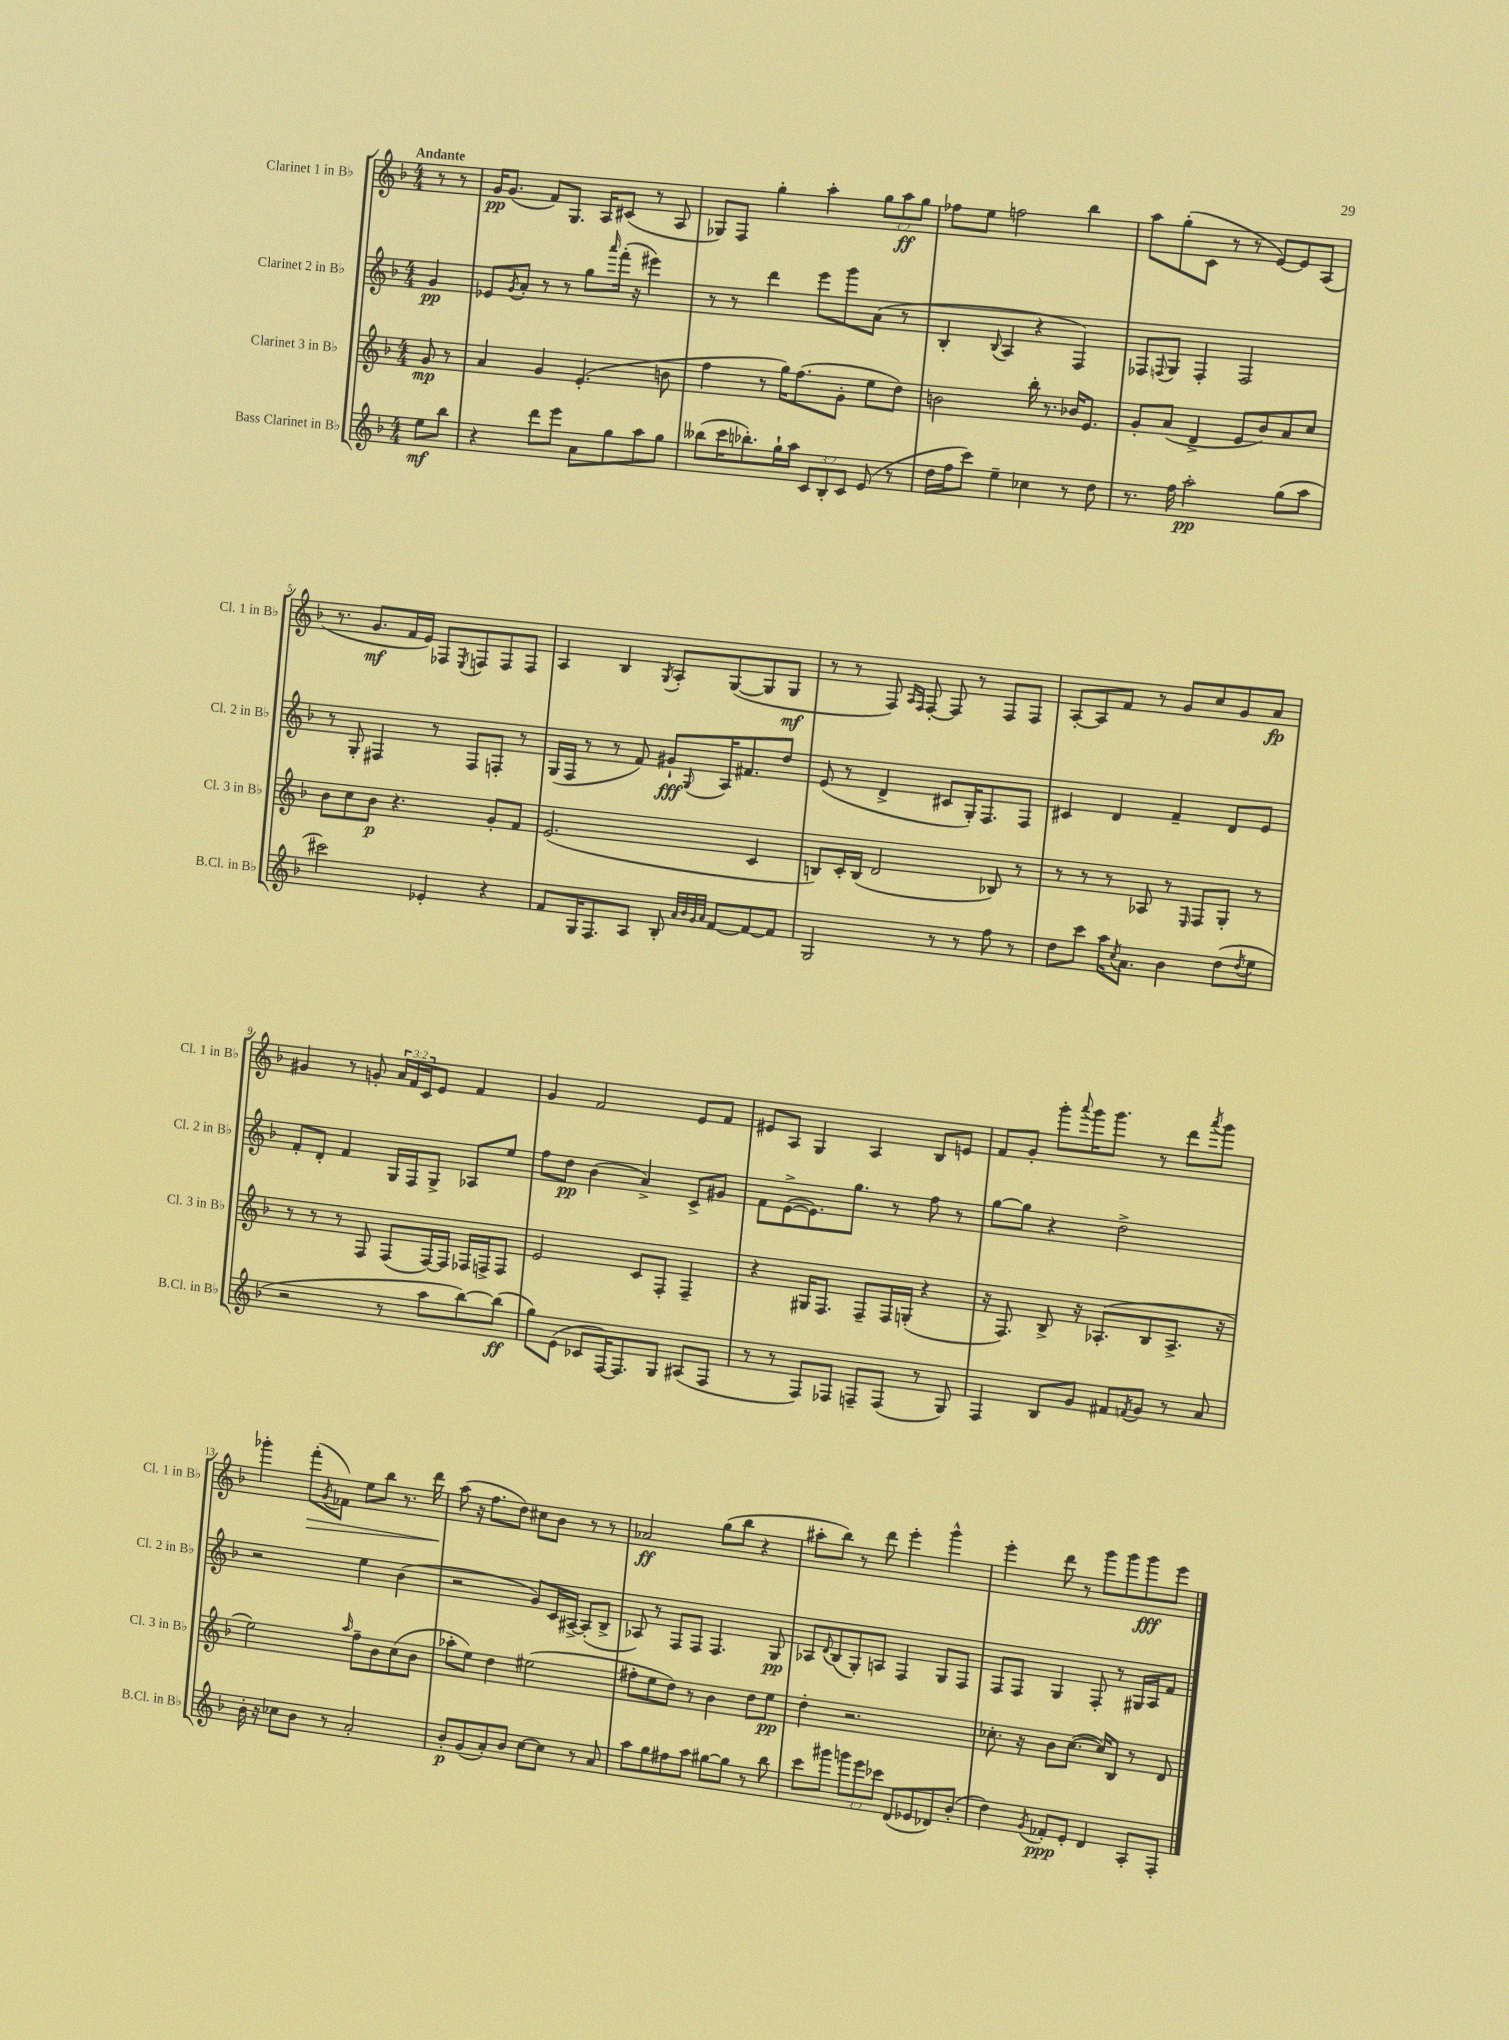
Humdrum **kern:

**kern	**kern	**kern	**kern
*staff4	*staff3	*staff2	*staff1
*clefG2	*clefG2	*clefG2	*clefG2
*k[b-]	*k[b-]	*k[b-]	*k[b-]
*M4/4	*M4/4	*M4/4	*M4/4
8ee	8g	4g	8r
8bb-	8r	.	8r
=	=	=	=
4r	4a	8e-	16g
.	.	.	(8.g
.	.	8qg	.
.	.	8a'	.
8ddd	4g	8r	8f)
8eee	.	8r	8.G
8a	(4.e'	8gg	.
.	.	.	16A
.	.	16qqaaa	.
8gg	.	(16fff'	(8c#
.	.	16r	.
8aa	.	4eee#)	8r
8gg	8b	.	8A
=	=	=	=
(8bb--	4ff	8r	8G-)
16ccc	.	8r	8F
8.bb-')	.	.	.
.	8r	4ddd	4gg'
16gg`	16gg)	.	.
16aa	(8.ff	.	.
12c	.	8eee	4aa'
12B-'	.	.	.
.	8g'	8ggg	.
12c	.	.	.
(8e	8ee	(8a	12gg
.	.	.	12aa
8r	8dd)	8r	.
.	.	.	12gg
=	=	=	=
16dd	2b	4B-'	8ff-
16ff	.	.	.
8ccc)	.	.	8ee
.	.	8qqB-	.
4ee~	.	4A	2ff
4cc-	16bb-'	4r	.
.	8.r	.	.
8r	16b-	4F)	4bb-
.	8.e	.	.
8dd	.	.	.
=	=	=	=
8.r	8g'	8F-	8aa
.	.	8qqF	.
.	(8a	8G	(8gg'
16ff	.	.	.
2aa'	4d^	4F'	8c
.	.	.	8r
.	8e	2F	8r
.	8b-)	.	[8e)
(8gg	8a	.	8e]
8aa	8cc	.	(8A
=	=	=	=
2ccc#)	8b-	8r	8.r
.	8cc	8G'	.
.	.	.	8.g
.	8b-	4F#	.
.	4.r	.	16f
.	.	.	16e)
4e-'	.	8r	8F-
.	.	.	8qE
.	.	8F#	8F
4r	8g'	8F'	8F
.	8f	8r	8F
=	=	=	=
8f	(2.e	(16G	4A
.	.	16F	.
16G	.	8r	.
8.F	.	.	.
.	.	8r	4B-
8A	.	8f)	.
.	.	.	8qG
8B-'	.	8g#`	8A'
32qqa	.	.	.
32qqb-	.	.	.
32qqg	.	.	.
32qqa	.	8qqG	.
[8f	.	16A	([8G
.	.	8.f#	.
8f_	4c	.	8G]
8f]	.	8dd	8G
=	=	=	=
2G	8B)	(8e	8r
.	16c'	8r	8r
.	(16B	.	.
.	2d	4d^	8F)
.	.	.	16qqA
.	.	.	16qqF
.	.	.	[8F'
8r	.	8c#	8F]
8r	.	16G')	8r
.	.	8.F	.
8ff	8B-)	.	8F
8r	8r	8F	8F
=	=	=	=
8dd	8r	4c#	[8A'
8ccc	8r	.	8A]
16aa	8r	4d	8f
8qcc	.	.	.
8.a	.	.	.
.	8A-	.	8r
4b-	8r	4f~	8g
.	16qqE	.	.
.	8F	.	8cc
(8dd	8G'	8d	8g
8qdd	.	.	.
8ee	8r	8e	8a
=	=	=	=
2r	8r	8f'	4g#
.	8r	8d'	.
.	8r	4f	8r
.	8F	.	8g'
8r	(8F	16G	24a
.	.	.	24f
.	.	16F	.
.	.	.	24c
8aa	[16F)	8G^	8e
.	16F]	.	.
[8bb-)	16F-	8A-	4f
.	16F^	.	.
(8bb-]	8F	8ee	.
=	=	=	=
8gg)	2e	8ff	4g
(8e	.	8dd	.
8c-	.	(4b-	2f
[16F)	.	.	.
8.F]	.	.	.
.	8c	4a^)	.
8G	8F'	.	.
(8A#	4F~	8c^	8e
8F	.	8g#	8f
=	=	=	=
8r	4r	8f	8e#
8r	.	([8e^	8A
8F)	16G#	8.e])	4G
.	8.F	.	.
8F-	.	.	.
.	.	8.gg	.
8F~	8F~	.	4A
(8F	16F	8r	.
.	(16G'	.	.
8r	4r	8ff	8B-
8G)	.	8r	8e
=	=	=	=
4F	16r	[8gg	8f
.	8.F)	.	.
.	.	8gg]	8g'
8B-	8B-^	4r	8ggg'
.	.	.	8qqaaa
8g	16r	.	16ggg
.	(8.A-'	.	8.ggg
8f#	.	2dd^	.
8qf	.	.	.
8g	8B-	.	8r
8r	8.A-^	.	8ddd
.	.	.	8qaaa
8a	.	.	8ggg
.	16r	.	.
=	=	=	=
16b-'	2ee)	2r	4ggg-'
16r	.	.	.
8cc-	.	.	.
8b-	.	.	(8fff'
.	.	.	8qg
8r	.	.	8f-)
.	16qqaa	.	.
2a'	8ff~	4ee	8ee
.	8b-	.	8bb-
.	(8cc	(4b-	8.r
.	8b-	.	.
.	.	.	16ddd
=	=	=	=
8b-'	8aa-'	2r	(8aa
(8g	8ee)	.	16r
.	.	.	8.ff
8a')	4dd	.	.
8b-	.	.	8dd)
[8cc	(2ee#	8g)	8cc#
8cc]	.	16c	8b-
.	.	[16A#^	.
8r	.	(8A#']	8r
8a	.	8B-^	8r
=	=	=	=
8aa	8ff#'	8A-)	2a-
8gg	8ee	8r	.
8ff#	8dd)	8F	.
8aa	8r	8F	.
[8gg#	4b-	4.F	(8gg
8gg#]	.	.	8bb-
8r	8dd	.	4r
8bb-	8ee	8G	.
=	=	=	=
8ccc	4dd'	8A-	8aa#'
.	.	8qqd	.
8ggg#	.	(8B-	8bb-)
12ggg	2.r	8G')	8r
12eee	.	.	.
.	.	8A	8ddd
12ccc-	.	.	.
(8d	.	4F	4eee'
8e-	.	.	.
8d-)	.	8G	4ggg^^
(8b-'	.	8F	.
=	=	=	=
4dd)	8.cc-'	8F	4eee'
.	.	8F	.
.	16r	.	.
8qg	.	.	.
8f-'	8b-	4G	8ddd
8e'	([8.cc-	.	8r
4d	.	8F'	8ggg
.	16cc-])	.	.
.	8B-	8r	8ggg
8A'	8r	16G#	8ggg
.	.	16A	.
8F'	8d	8f	8eee
==	==	==	==
*-	*-	*-	*-
